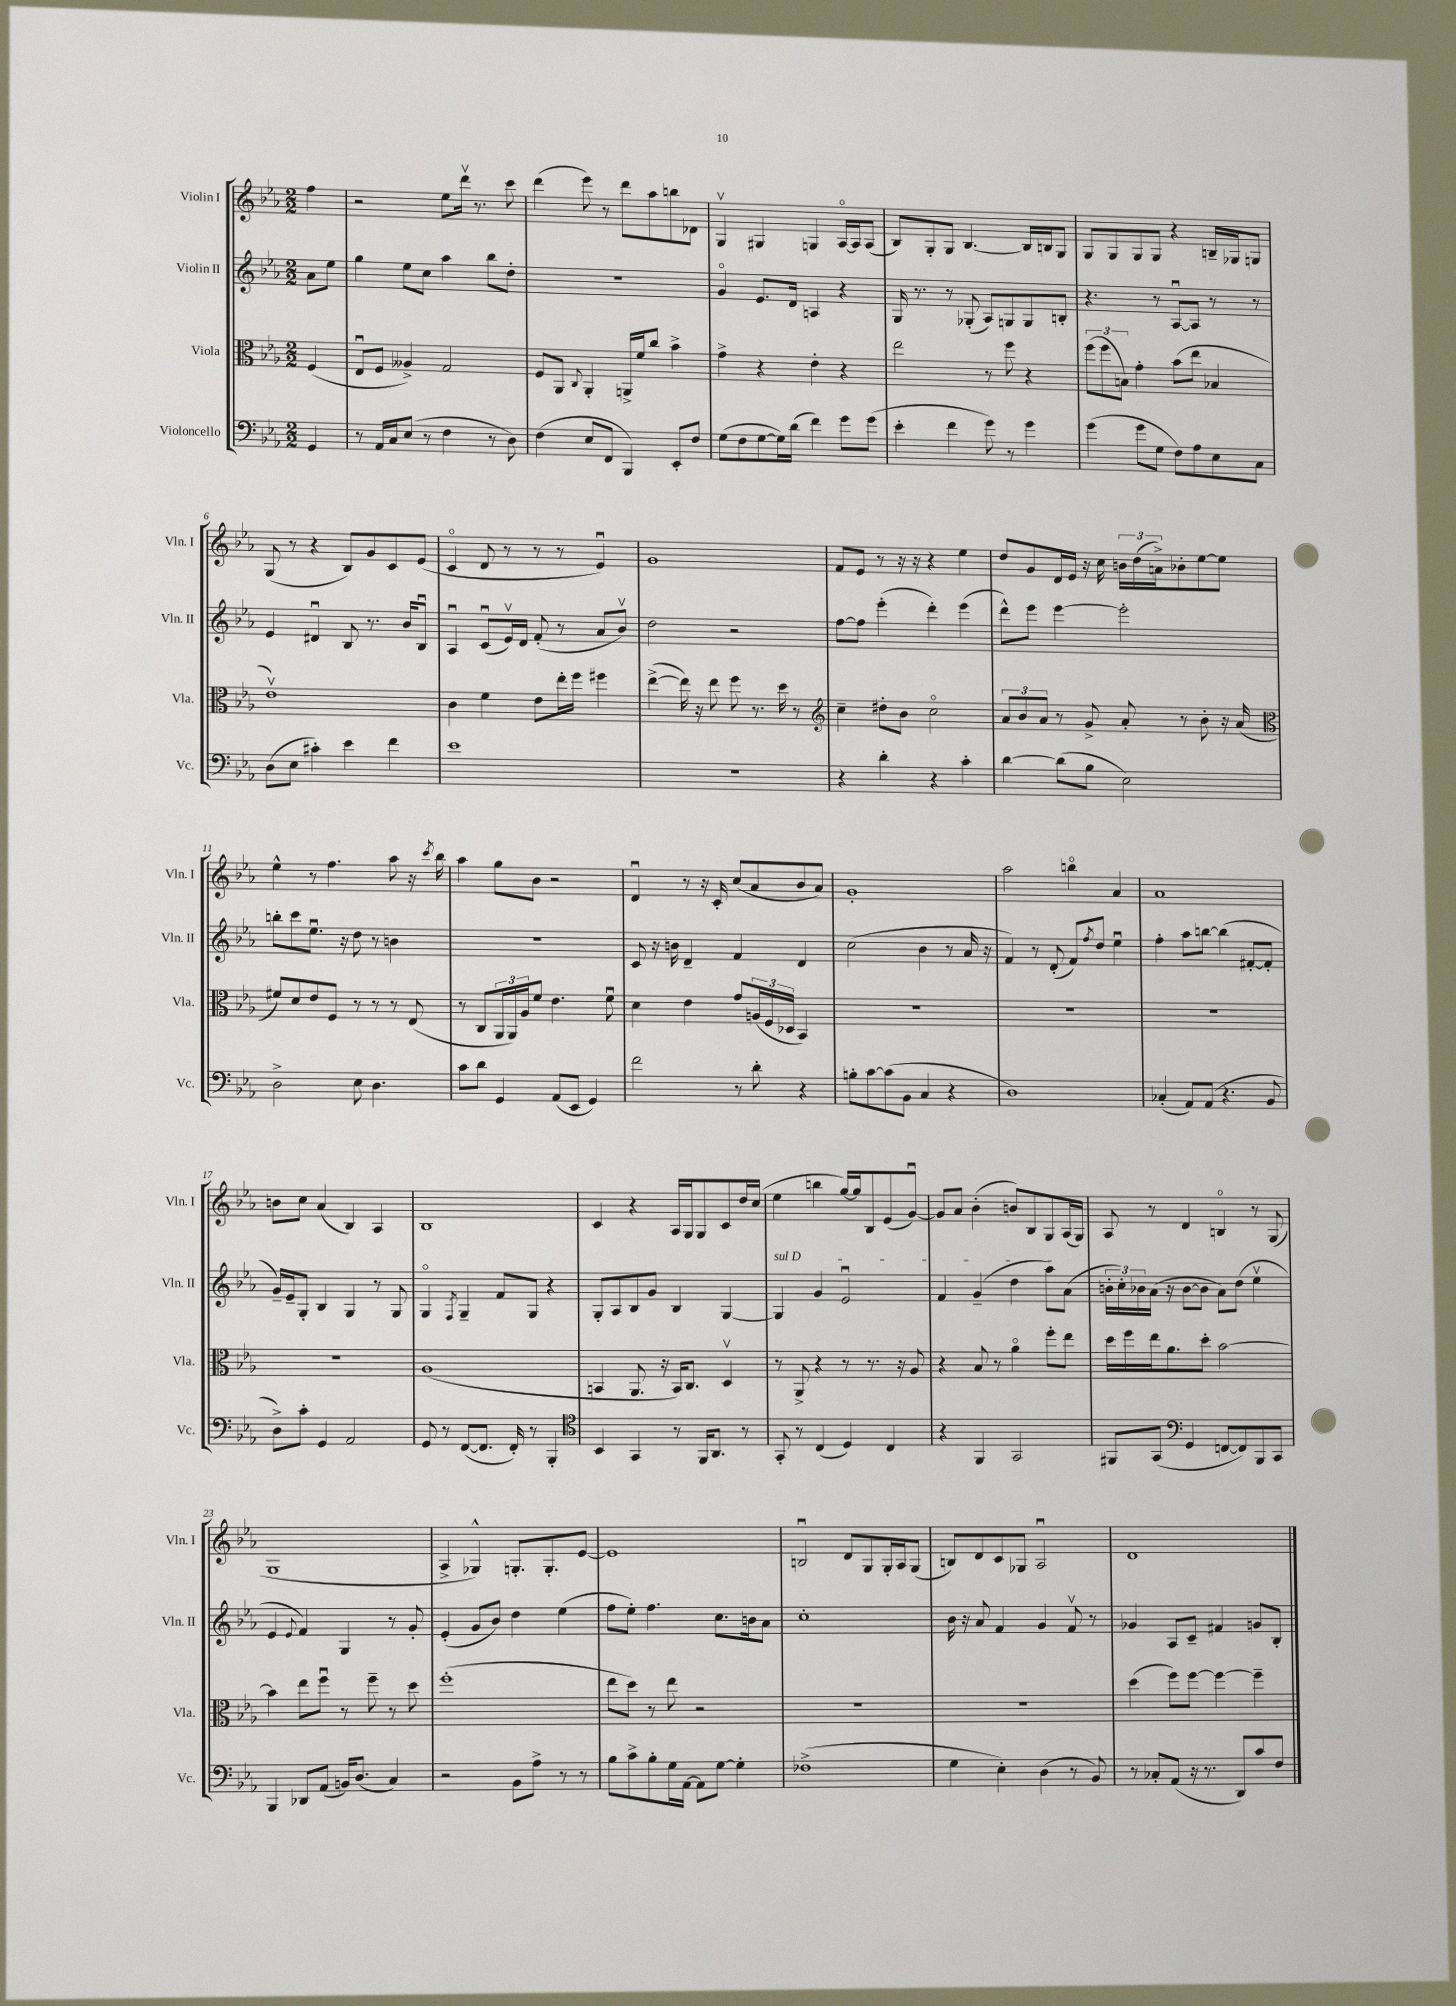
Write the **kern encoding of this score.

**kern	**kern	**kern	**kern
*part4	*part3	*part2	*part1
*staff4	*staff3	*staff2	*staff1
*I"Violoncello	*I"Viola	*I"Violin II	*I"Violin I
*I'Vc.	*I'Vla.	*I'Vln. II	*I'Vln. I
*clefF4	*clefC3	*clefG2	*clefG2
*k[b-e-a-]	*k[b-e-a-]	*k[b-e-a-]	*k[b-e-a-]
*M2/2	*M2/2	*M2/2	*M2/2
=	=	=	=
4GG/	(4F/	8a-\L	4ff\
.	.	8ee-\J	.
=1	=1	=1	=1
8r	8E-u/L	4gg\	2r
16AA-/LL	8F/J	.	.
16C/J	.	.	.
(8E-/J	4A--X^/)	8ee-\L	.
8r	.	8cc\J	.
4F\	2G/	4aa-\	8ee-\L
.	.	.	16dddv\Jk
.	.	.	8.r
8r	.	8bb-\L	.
8D\)	.	8dd'\J	8ccc\
=2	=2	=2	=2
(4F\	8F/L	1r	(4ddd\
.	8AA-/J	.	.
.	8qqC/	.	.
8E-/L	4AA-'/	.	8eee-\)
8FF/J	.	.	8r
4BBB-/)	16AAn^/LL	.	8ddd\L
.	16f/J	.	.
.	8cc/J	.	8aa-\
8EE-'/L	4b-^\	.	8bbn\
8F/J	.	.	8d-X\J
=3	=3	=3	=3
(8G\L	4g^\	4g/	4Gv/
8F\	.	.	.
[8G\	4r	8.e-/L	4G#X/
16G\L])	.	.	.
(16d\JJ	.	16d/Jk	.
4f\)	4e-'\	4An/	4Gn/
8g\L	4r	4r	[16A-/LL
.	.	.	16A-/J]
(8g\J	.	.	(8A-/J
=4	=4	=4	=4
4e-'\	2ee-\	16G/	8B-/L)
.	.	8.r	.
.	.	.	8G'/
4f\	.	8r	8G/J
.	.	(8G-X'/	[4.B-/
8g\)	8r	8A-/L)	.
8r	8ff\	8Gn/	.
4g\	4r	8G/	16B-/LL]
.	.	.	16Bn/J
.	.	8Bn'/J	8G/J
=5	=5	=5	=5
(4g\	(12ff\L	4.r	8G/L
.	12ff\	.	.
.	.	.	8G/
.	12Bn\J)	.	.
8g\L	4g'\	.	8G/
8G\J	.	8r	8G/J
8F\L)	(8b-\L	[8A-u/L	4r
8A-\	8ee-\J	8A-/J]	.
8E-\	4B-X/	8r	16Bn~/LL
.	.	.	16G-X/J
8C\J	.	8r	8Gn/J
!!LO:LB:g=z
=6	=6	=6	=6
(8D\L	1e-v)	4e-/	(8G/
8E-\J	.	.	8r
4c#X'\)	.	4d#Xu/	4r
4e-\	.	8B-/	8B-/L)
.	.	8.r	8g/
4f\	.	.	8c/
.	.	16b-/KL	.
.	.	8B-u/J	(8e-/J
=7	=7	=7	=7
1e-	4c\	4A-u/	4c/
.	4f\	(8cu/L	8d/
.	.	16e-v/L)	8r
.	.	16d/JJ	.
.	8e-\L	(8f'/	8r
.	16ee-'\L	8r	8r
.	16ff\JJ	.	.
.	4ff#X\	8a-/L	4e-u/)
.	.	8b-v/J)	.
=8	=8	=8	=8
1r	([4ee-^\	2dd\	1g
.	16ee-\])	.	.
.	16r	.	.
.	8ee-\	.	.
.	8ff\	2r	.
.	8.r	.	.
.	16dd\	.	.
.	8r	.	.
=9	=9	=9	=9
*	*clefG2	*	*
4r	4cc~\	[8ff\L	8f/L
.	.	8ff\J]	8e-/J
4d'\	8dd#X'\L	(4eee-'\	8r
.	8b-\J	.	16r
.	.	.	16r
4r	2cc\	4ddd'\)	4r
4c'\	.	(4eee-\	4ee-\
=10	=10	=10	=10
[4d\	12a-/L	8ddd^^\L)	8dd/L
.	12b-/	.	.
.	.	8eee-\J	8g/
.	12a-/J	.	.
(8d\L]	8r	[4eee-\	16d/L
.	.	.	16e-/JJ
8B-\J	8g^/	.	16r
.	.	.	16cc\
2E-\)	8a-'/	2eee-'\]	24bn\LL
.	.	.	(24dd\
.	.	.	24an^\J)
.	8r	.	8b-X'\
.	8b-'\	.	[8ee-\
.	16r	.	8ee-\J]
.	(16a-/	.	.
!!LO:LB:g=z
=11	=11	=11	=11
*	*clefC3	*	*
2D^\	8f#X/L)	8bbn'\L	4ee-^^\
.	8d/	8ccc\	.
.	8e-/	8.ee-u\J	8r
.	8F/J	.	4.ff\
.	.	16r	.
8E-\	8r	8dd\	.
4.D\	8r	8r	.
.	8r	4bn\	8aa-\
.	(8E-/	.	16r
.	.	.	8qccc/
.	.	.	16bb-\
=12	=12	=12	=12
8c\L	8r	1r	4aa-\
8d\J	8C/L	.	.
4GG/	24AA-/L	.	8gg\L
.	24AA-/)	.	.
.	24A-/J	.	.
.	8f/J	.	8b-\J
(8AA-/L	4.e-\	.	2r
8EE-/J	.	.	.
4GG/)	.	.	.
.	8fu\	.	.
=13	=13	=13	=13
2f\	4d\	8c/	4du/
.	.	16r	.
.	.	16bn\	.
.	4e-\	4d~/	8r
.	.	.	16r
.	.	.	16c'/
8r	8g/L	4f/	(8cc/L
8d'\	(24An/L	.	8a-/
.	24F/	.	.
.	24D-X/JJ	.	.
4r	4BB-/)	4d/	8b-/
.	.	.	8a-/J)
=14	=14	=14	=14
8Bn'\L	1r	(2cc\	1g'
[8c\	.	.	.
(8c\]	.	.	.
8BB-\J	.	.	.
4C/	.	4b-\	.
4r	.	8r	.
.	.	16a-/	.
.	.	16r	.
=15	=15	=15	=15
1D)	1r	4f/)	2aa-\
.	.	8r	.
.	.	(8d'/	.
.	.	8f/L)	4bbn\
.	.	8qff/	.
.	.	8dd/J	.
.	.	4ee-u\	4a-/
=16	=16	=16	=16
(4C-X'/	1r	4ff'\	1a-
8AA-/L)	.	8aa-\L	.
(8AA-/J	.	[8bbn\J	.
4.r	.	(4bb\]	.
.	.	[8f#X'/L	.
8BB-/	.	8f#'/J]	.
!!LO:LB:g=z
=17	=17	=17	=17
8D^\L)	1r	16g~/LL)	8bn\L
.	.	16e-~/J	.
8c'\J	.	8G'/J	8cc\J
4GG/	.	4B-/	(4a-/
2AA-/	.	4G/	4B-/)
.	.	8r	4A-/
.	.	8G/	.
=18	=18	=18	=18
8GG/	(1A-	4G/	1B-
8r	.	.	.
.	.	8qF/	.
([8FF/L	.	4G~/	.
8.FF/J]	.	.	.
.	.	8f/L	.
16FF'/)	.	.	.
8r	.	8G/J	.
4BBB-'/	.	4r	.
=19	=19	=19	=19
*clefC4	*	*	*
4BB-/	4BBn/	8G'/L	4c/
.	.	8A-/	.
4GG/	8.AA-/	8B-/	4r
.	.	8g/J	.
.	16r	.	.
8r	16BB/KL)	4B-/	16A-/LL
.	8.C/J	.	16G/J
16FF/KL	.	.	8G/
8.AA-/J	.	.	.
.	4Dv/	[4G/	8c/
8r	.	.	16dd/L
.	.	.	(16cc/JJ
=20	=20	=20	=20
!	!	!LO:TX:a:i:t=sul D	!
8GG'/	8r	4G/]	4ee-\
8r	8AA-^/	.	.
(4C/	4r	4g/	4bbn\
4D/)	8r	2e-u/	[16gg/LL)
.	.	.	16gg/J]
.	8.r	.	8B-/
4C/	.	.	(8e-/
.	16r	.	.
.	8A-/	.	[8gu/J)
=21	=21	=21	=21
4r	4r	4f/	8g/L]
.	.	.	8a-/J
4FF/	8B-/	(4g~/	(4b-'\
.	8r	.	.
2GG/	4a-\	4dd\	8bn/L)
.	.	.	8B-/
.	8ff'\L	8aa-\L)	8G/
.	8ee-\J	(8a-\J	(16A-/L
.	.	.	16G/JJ)
=22	=22	=22	=22
8FF#X/L	16dd\LL	24bn'\LL	8A-/
.	.	24cc'\)	.
.	16ff\	.	.
.	.	24b-X\	.
(8GG/J	16ee-\J	(16a-\JJ	8r
.	8.a-\	16r	.
*clefF4	*	*	*
4GG/	.	[8b-\L	4d/
.	8dd'\J	8b-\J]	.
[8FFn/L	[2b-\	8a-\L)	4Bn/
8FF/])	.	(8dd\J	.
8BBB-/	.	4ee-v\	8r
8CC/J	.	.	(8G/
!!LO:LB:g=z
=23	=23	=23	=23
4BBB-/	4b-\]	4e-/	1G
.	.	8qqe-/	.
8DD-X/L	8ee-\L	4f/)	.
(8AA-/J	8ffu\J	.	.
16BBn/KL)	8r	4G/	.
(8.D/J	.	.	.
.	8ff~\	.	.
4C/)	8r	8r	.
.	8dd\	8g'/	.
=24	=24	=24	=24
2r	(1ff'	(4e-'/	4A-^/
.	.	8g/L	4G-X^^/)
.	.	8b-/J)	.
8BB-\L	.	4dd\	8.Gn'/L
8A-^\J	.	.	.
.	.	.	8.G'/
8r	.	(4ee-\	.
8r	.	.	[8e-/J
=25	=25	=25	=25
8B-\L	8ee-\L	8ff\L	1e-]
8c^\	8dd\J)	8ee-'\J)	.
8B-'\	8r	4.ff\	.
16G\L	8ee-\	.	.
[16AA-\JJ	.	.	.
8AA-\L]	2r	.	.
[8G\J	.	8.cc\L	.
4G'\]	.	.	.
.	.	16bn\k	.
.	.	8a-\J	.
=26	=26	=26	=26
(1F-X^	1r	1cc'	2Bnu/
.	.	.	8d/L
.	.	.	8G/
.	.	.	16G'/L
.	.	.	16A-/J
.	.	.	(8G/J
=27	=27	=27	=27
4G\	1r	16b-\	8Bn/L)
.	.	16r	.
.	.	8a-/	8d/
4E-'\)	.	4f/	8c/
.	.	.	8G-X/J
(4D\	.	4g/	2A-u/
8r	.	8fv/	.
8BB-/)	.	8r	.
=28	=28	=28	=28
8r	(4dd\	4g-X/	1d
8C-X'/L	.	.	.
(8AA-/J	8ff\L)	8A-/L	.
16r	[8ff\J	8c~/J	.
8.r	.	.	.
.	4ff\_	4f#X/	.
8DD/L)	.	.	.
8c/	4ff~\]	8gn/L	.
8F/J	.	8B-'/J	.
==	==	==	==
*-	*-	*-	*-
